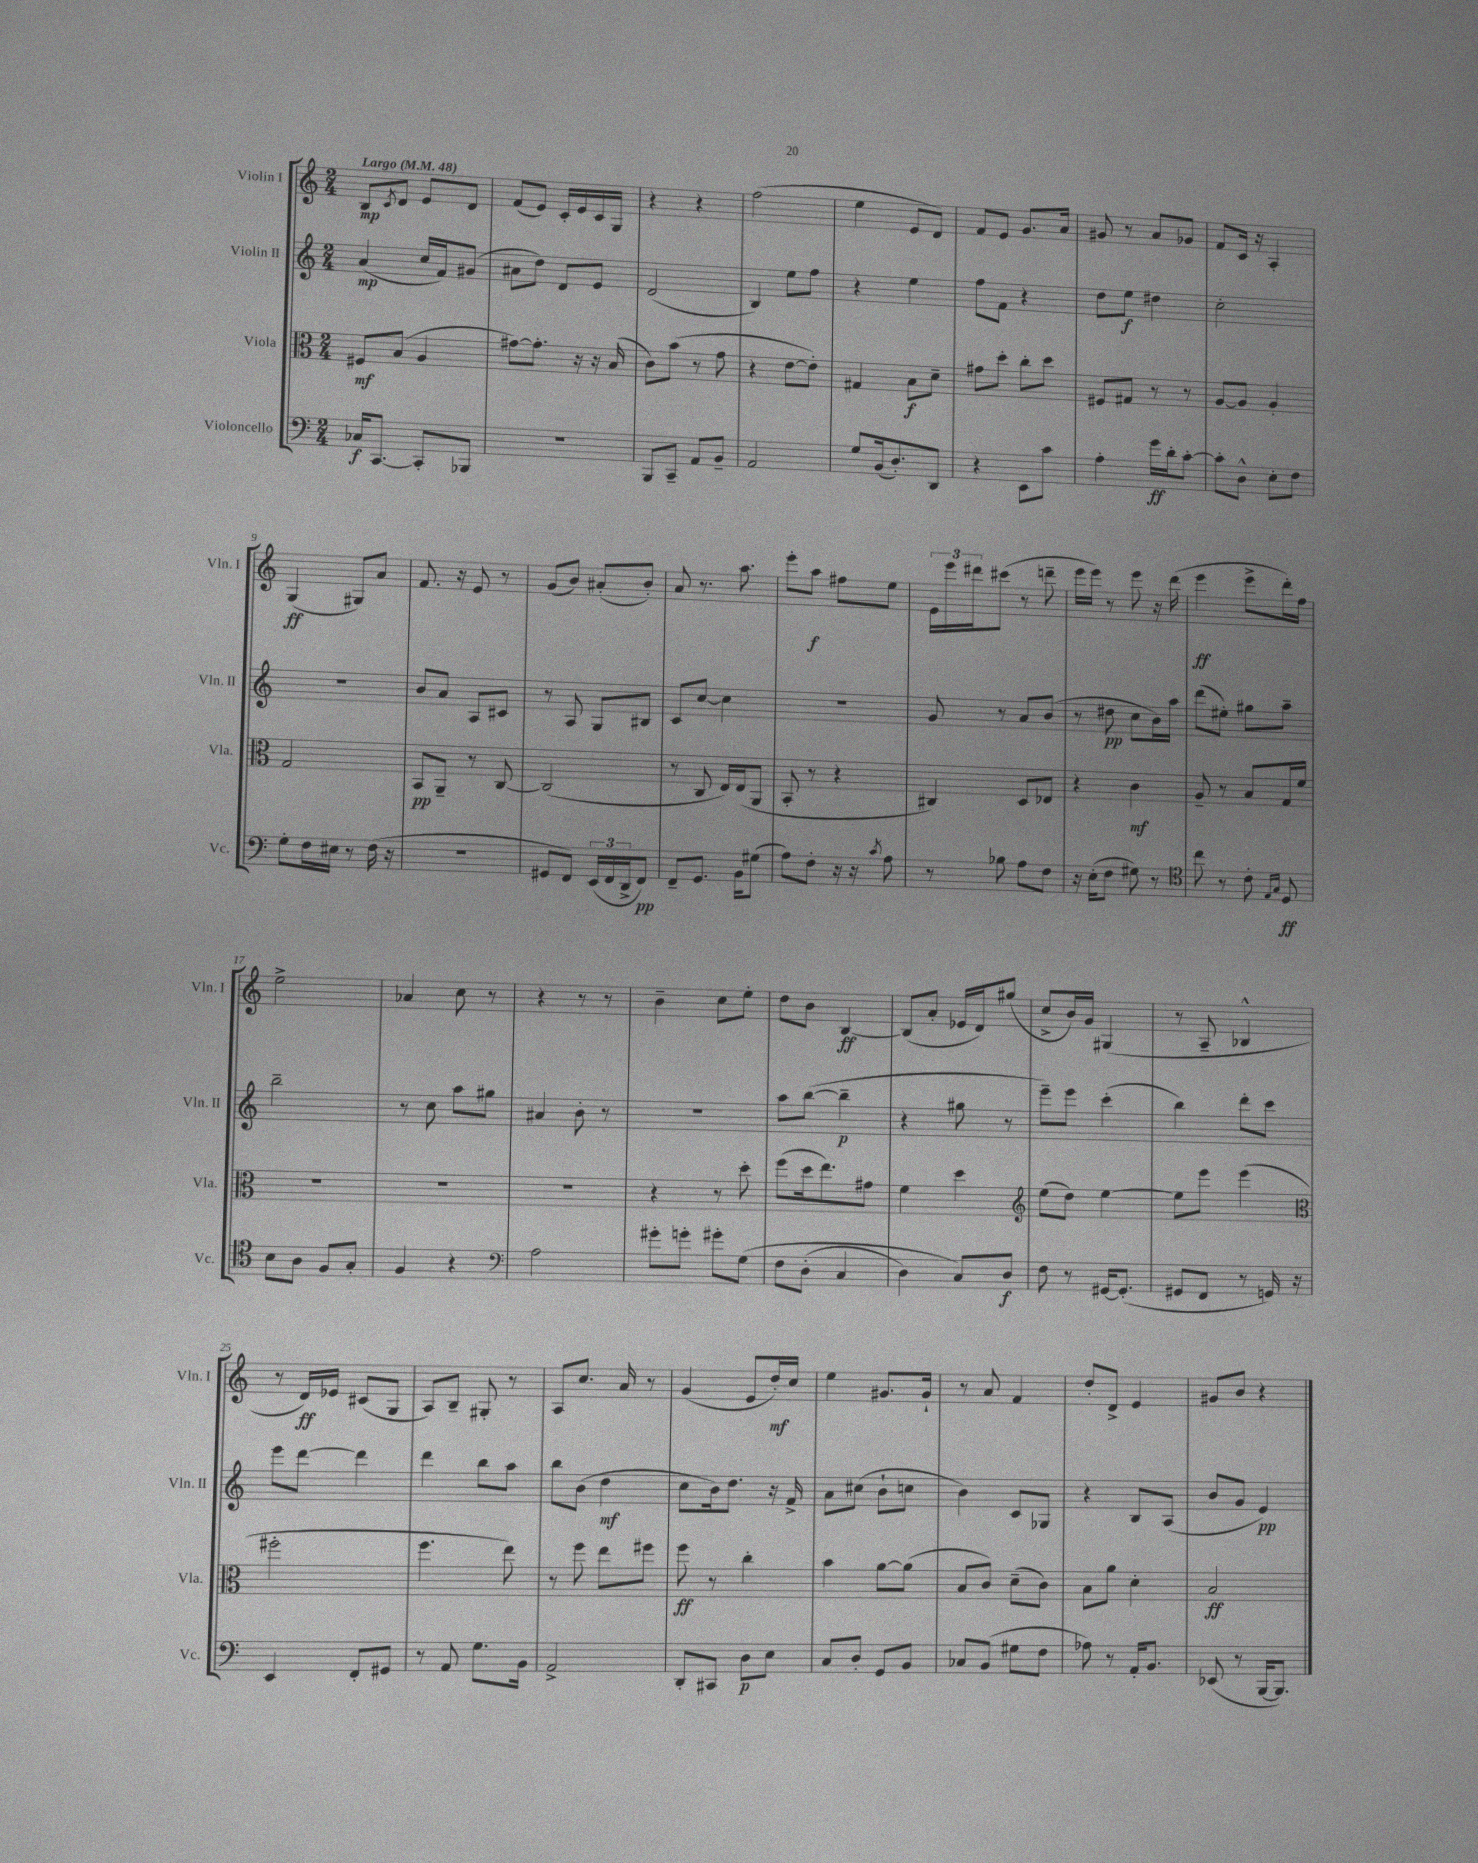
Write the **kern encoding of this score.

**kern	**kern	**kern	**kern
*staff4	*staff3	*staff2	*staff1
*clefF4	*clefC3	*clefG2	*clefG2
*k[]	*k[]	*k[]	*k[]
*M2/4	*M2/4	*M2/4	*M2/4
*MM48	*MM48	*MM48	*MM48
16C-	8F#	(4a	8B
[8.CC	.	.	.
.	.	.	8qc
.	(8B	.	8d
8CC']	4A	16cc	8e
.	.	16f)	.
8BBB-	.	(8g#	8d
=	=	=	=
2r	[8g#)	8a#	(8f
.	8.g#']	8dd)	8e)
.	.	8d	16c'
.	16r	.	16e
.	16r	8e	16c
.	(16B	.	16G
=	=	=	=
8BBB	8c)	(2d	4r
8CC~	(8b	.	.
8AA	8r	.	4r
8BB~	8g	.	.
=	=	=	=
2AA	4r	4B)	(2ff
.	[8e	8ee	.
.	8e'])	8ff	.
=	=	=	=
8G	4G#	4r	4ee
(16BB	.	.	.
8.D')	.	.	.
.	8B	4ee	8e
8DD	8d~	.	8d)
=	=	=	=
4r	8g#	8ff	8f
.	8dd'	8f	8e
8EE	8cc'	4r	8.g
8c	8dd	.	.
.	.	.	16a
=	=	=	=
4A'	8F#	8dd	8g#
.	8G#	8ee	8r
16g	8r	4dd#	8a
16d'	.	.	.
[8c'	8r	.	8g-
=	=	=	=
8c']	[8A	2cc'	8f
8D^^	8A]	.	16c
.	.	.	16r
8E'	4A'	.	4A'
8F	.	.	.
=	=	=	=
8G'	2G	2r	(4G
16F	.	.	.
16E#	.	.	.
8r	.	.	8G#)
(16F	.	.	8a
16r	.	.	.
=	=	=	=
2r	8BB	8b	8.f
.	8AA~	8a	.
.	.	.	16r
.	8r	8A	8e
.	[8C	8c#	8r
=	=	=	=
8GG#	(2C]	8r	(8g
8FF)	.	8A	8b)
(24EE	.	8G	(8a#'
24FF	.	.	.
24DD^	.	.	.
8FF)	.	8B#	8b')
=	=	=	=
8FF~	8r	8c	8a
8.GG	8C	[8cc	8.r
.	16E)	4cc]	.
16BB	(16E	.	8.aa
(8G#	8AA	.	.
=	=	=	=
8A)	8BB'	2r	8eee'
8F'	8r	.	8aa
16r	4r	.	8ff#
16r	.	.	.
8qc	.	.	.
8A	.	.	8ee
=	=	=	=
8r	4C#)	8g	24e
.	.	.	24eee
.	.	.	24ddd#
8B-	.	8r	(8ccc#
8A	8D	8a	8r
8F	8E-	(8b	8ddd~
=	=	=	=
16r	4r	8r	16eee
(16E'	.	.	16eee)
8F	.	8dd#	8r
8G#)	4c	8cc	8eee
8r	.	16b)	16r
.	.	16aa	(16ddd
=	=	=	=
*clefC4	*	*	*
8cc	8A~	(8ddd	4eee
8r	8r	8ee#')	.
8c'	8B	8gg#	8eee^
16qqE	.	.	.
16qqG	.	.	.
8D	16G	8aa~	16ddd')
.	16f	.	16ff
=	=	=	=
8B	2r	2bb~	2ee^
8A	.	.	.
8F	.	.	.
8G'	.	.	.
=	=	=	=
4F	2r	8r	4a-
.	.	8cc	.
4r	.	8aa	8cc
.	.	8gg#	8r
=	=	=	=
*clefF4	*	*	*
2A	2r	4a#	4r
.	.	8b'	8r
.	.	8r	8r
=	=	=	=
8g#'	4r	2r	4b~
8g'	.	.	.
8g#'	8r	.	8cc
&(8G	8dd'	.	8ee'
=	=	=	=
8F	(8ff	8aa	8dd
(8D'	16dd	([8bb	8b
.	8.ee)	.	.
4C	.	4bb~]	[4B
.	8g#	.	.
=	=	=	=
4D)	4f	4r	(8B]
.	.	.	8a'
8C&)	4dd	8gg#	16e-
.	.	.	16d)
8D	.	8r	(8gg#
=	=	=	=
*	*clefG2	*	*
8F	(8ee	8eee~)	8cc^
8r	8dd)	8eee	16b)
.	.	.	16g
[16GG#	[4ee	(4ccc'	(4G#
(8.GG#']	.	.	.
=	=	=	=
8GG#	8ee]	4bb)	8r
8FF	8eee	.	8A~
8r	(4eee	8ddd'	4B-^^
16GG)	.	8ccc	.
16r	.	.	.
=	=	=	=
*	*clefC3	*	*
4EE	2ff#'	8eee	8r
.	.	[8ddd	16d)
.	.	.	16e-
8FF'	.	4ddd]	(8c#
8GG#	.	.	8G
=	=	=	=
8r	4.ff	4ddd	8A)
8AA	.	.	8B~
8.G	.	8bb	8G#'
.	8ee)	8aa	8r
16BB	.	.	.
=	=	=	=
2AA^	8r	8bb	8A
.	8ff	(8b	8.cc
.	8ee	4dd	.
.	.	.	16a
.	8ff#	.	8r
=	=	=	=
8DD'	8ff	8cc	(4g
8CC#	8r	16b)	.
.	.	8.dd	.
8D	4cc'	.	8e
8E	.	16r	16dd')
.	.	16f^	16cc
=	=	=	=
8C	4b	8a	4ee
8D'	.	(8cc#	.
8GG	[8a	8b`	8.g#
8BB	(8a]	8cc	.
.	.	.	16g#`
=	=	=	=
8C-	8B	4b)	8r
(8BB	8c)	.	8a
8G#	(8d~	8c	4f
8F	8c)	8G-	.
=	=	=	=
8A-)	8B	4r	8dd'
8r	8a	.	8d^
16AA'	4d'	8B	4e
8.BB	.	.	.
.	.	(8A	.
=	=	=	=
(8EE-	2B	8b	8g#
8r	.	8g	8b
[16BBB	.	4e)	4r
8.BBB])	.	.	.
==	==	==	==
*-	*-	*-	*-
